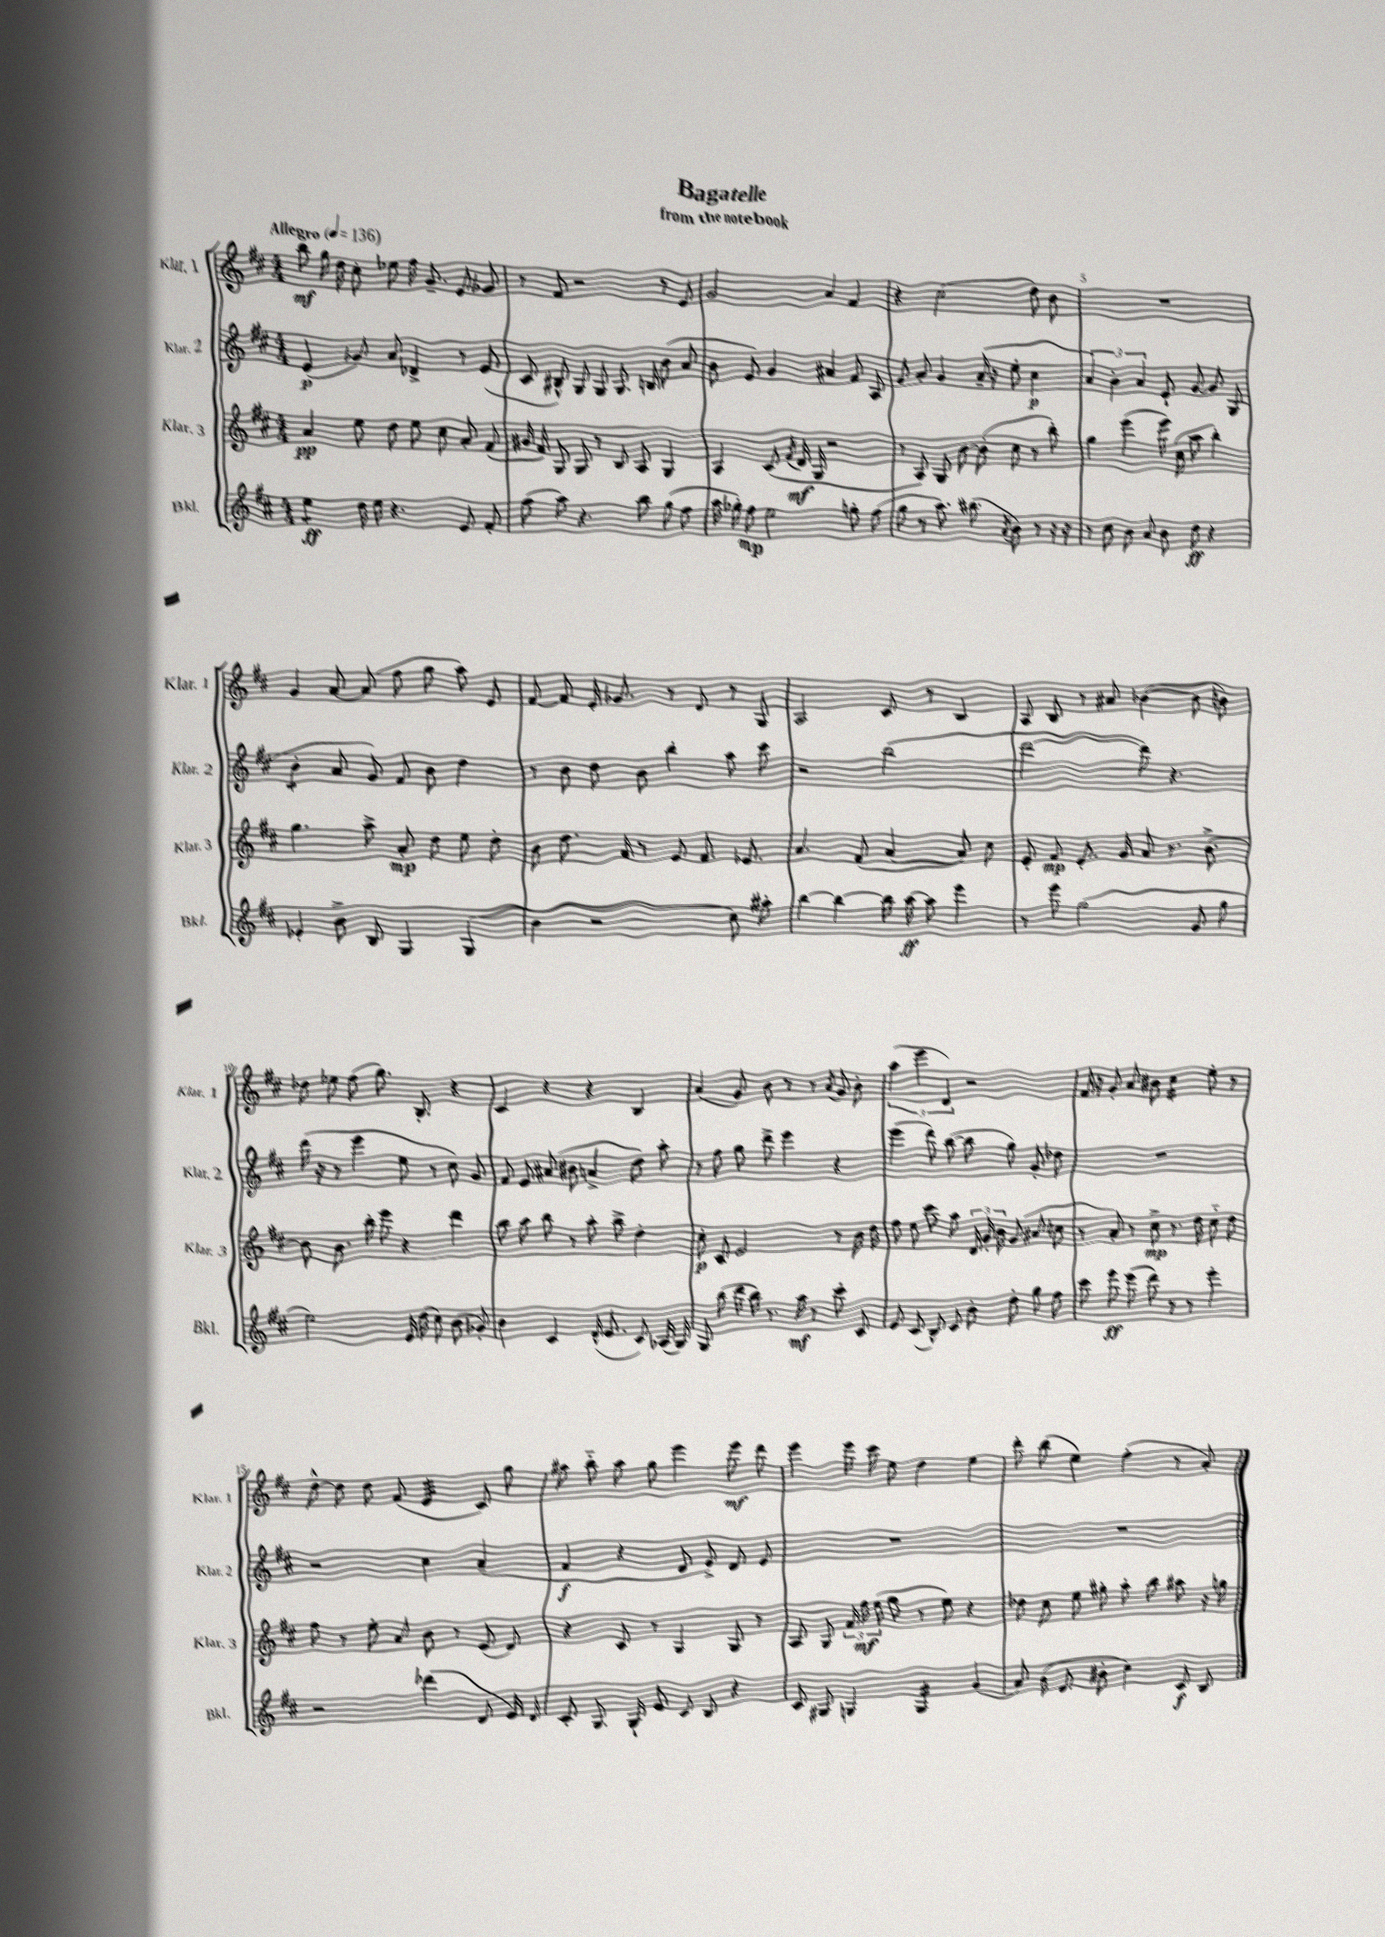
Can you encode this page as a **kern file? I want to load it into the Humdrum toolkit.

**kern	**kern	**kern	**kern
*staff4	*staff3	*staff2	*staff1
*clefG2	*clefG2	*clefG2	*clefG2
*k[f#c#]	*k[f#c#]	*k[f#c#]	*k[f#c#]
*M4/4	*M4/4	*M4/4	*M4/4
*MM136	*MM136	*MM136	*MM136
4ee	4a	(4e	8bb
.	.	.	16gg
.	.	.	16dd
16dd	8ee	8g-)	8cc#'
16ee	.	.	.
4.r	8dd	8a	8ee-
.	8ee	4d-^	16ff#
.	.	.	8.g~
.	8cc#	.	.
8e	8a'	8r	8e
8f#'	(8f#	(8e	8g-
=	=	=	=
(8ff#	16g#	8c#	8r
.	16f#)	.	.
8aa)	8G	8B#^^)	8f#
4.r	8G	8G	2r
.	8r	8G	.
.	8B	8.G	.
8bb	8A	.	.
.	.	16B	.
(8gg	4G	(8b	8r
8ff#	.	8a	8e
=	=	=	=
16aa	4A	8b	2g
16gg-')	.	.	.
8ff#	.	8e)	.
2ee	(8c#	4g	.
.	8qf#	.	.
.	16d	.	.
.	16G	.	.
.	2r	4a#	4a
8gg'	.	8f#	4f#
(8ff#	.	8A	.
=	=	=	=
8gg	8r	8g	4r
8r	8A)	8a'	.
8.aa)	8G	4g	(2cc#
.	[8b	.	.
(8.bb#	.	.	.
.	(8b']	(16a~	.
.	.	16r	.
8qa	.	.	.
8b)	8cc#	8ee'	.
8r	8r	4cc#	8dd)
16r	8bb')	.	8b
16r	.	.	.
=	=	=	=
8r	4gg	6a)	1r
8cc#	.	.	.
.	.	6b'	.
8b	(4eee	.	.
.	.	6a	.
8a	.	.	.
8b	16eee)	8e`	.
.	(16cc#	.	.
8dd	8aa	[8g	.
4r	4bb')	8g]	.
.	.	(8G	.
=	=	=	=
4e-'	4.gg	4b'	4g
8b^	.	8a	[8a
8B	8aa^	8g)	(8a]
4G	8a'	8f#	8ff#
.	8dd	8b	8gg
(4G	8ee	4dd	8aa)
.	8dd'	.	8e
=	=	=	=
4b	8b	8r	[8f#
.	8.dd	8b	8f#]
2r	.	8dd	16e'
.	16f#	.	8.g-
.	8r	8b	.
.	8e	4bb'	8r
.	8.f#	.	8d
8cc#)	.	8aa	8r
.	8.e-	.	.
8aa#'	.	8ccc#	8G
=	=	=	=
[4bb	4.a	2r	2A
4bb_	.	.	.
.	(8f#	.	.
16bb]	[4a	(2bb	8c#
[16aa	.	.	.
8aa]	.	.	8r
4eee	8a])	.	4B
.	8cc#	.	.
=	=	=	=
8r	8e'	[2ddd	8A
8eee	8f#	.	8B
(2gg	8.e'	.	8r
.	.	.	8a#
.	16g	.	.
.	8a	8ddd])	([4b-
.	8.r	4.r	.
8g	.	.	8b-]
.	[8.b^	.	.
8gg	.	.	8b)
=	=	=	=
2ee)	8b]	(16ddd	8dd-
.	.	16r	.
.	8.b	8r	8ee-
.	.	4eee	(8ff#
.	16bb'	.	.
.	8eee	.	8.gg)
16e	4r	8ee	.
(16dd	.	.	8.B'
8cc#)	.	8r	.
(8b	4ddd	8cc#)	4r
8g-')	.	8g	.
=	=	=	=
4b	8bb	8f#	4c#
.	8aa	8e	.
4c#	8bb	(8a#	4r
.	8r	8b#	.
(16d^^	8aa'	4a^	4r
8.e	.	.	.
.	8bb^	.	.
8c#)	4dd'	8dd)	4B
(16A-	.	8aa'	.
16G)	.	.	.
=	=	=	=
8G	8cc#'	8r	(4a
(8bb	8c#	8ff#	.
16ddd	2e	8gg	8g)
16bb)	.	.	.
8.r	.	8ddd^	8b
.	.	4eee	8r
16aa	.	.	.
8r	.	.	8r
.	.	.	8qa
8ccc#'	8r	4r	8g
8c#	16b	.	8b'
.	16dd	.	.
=	=	=	=
8e	8ff#	(4eee	(6aa
(8c#	8ee	.	.
.	.	.	6eee
8B^^)	8ccc#	8ddd)	.
.	.	.	6d)
8c#	8aa	([8bb	.
8b'	24d	8bb]	2r
.	24g'	.	.
.	24b	.	.
8dd'	(8g	8gg)	.
8gg	8a#	8g'	.
8ff#	8cc	8dd-	.
=	=	=	=
8ccc#	8r	1r	16f#
.	.	.	16r
8eee	8a')	.	8g'
(8eee	8r	.	8a
8ddd)	8cc#^	.	8b#
8r	8.r	.	4cc#
8r	.	.	.
.	16dd	.	.
4eee'	8cc#'~	.	8ee'
.	8dd	.	8r
=	=	=	=
2r	8ff#	2r	[8dd^^
.	8r	.	8dd]
.	8ee'	.	8dd
.	8a	.	(8f#
(4ddd-	8b	4cc#	4e
.	8r	.	.
8d	(8e	(4a~	8c#)
16e)	8d)	.	8gg
16d	.	.	.
=	=	=	=
8c#'	4r	4f#	8aa#
8.G	.	.	8bb'~
.	8c#	4r	8aa#
16G`	.	.	.
8e	8r	.	8gg
8c#	4G	8d	4eee
8B	.	8e^)	.
4r	8G	8d	8eee
.	8r	8e	8ddd
=	=	=	=
8c#	8A	1r	4eee
8G#	8G	.	.
4G	24f#	.	16eee
.	24ff#	.	.
.	.	.	16ccc#
.	(24ee	.	.
.	8gg	.	8ee
4G	8r	.	4dd
.	8ee)	.	.
(4g	4r	.	4ee
=	=	=	=
8a)	8dd-	1r	8ddd'
(16b	8cc#	.	(8bb
8.d	.	.	.
.	8ee	.	4ee)
8b#'	8gg#'	.	.
4cc#)	8aa'	.	(4ff#'
.	8bb	.	.
8c#	8aa#	.	8r
8B	16r	.	8a')
.	16gg	.	.
==	==	==	==
*-	*-	*-	*-
